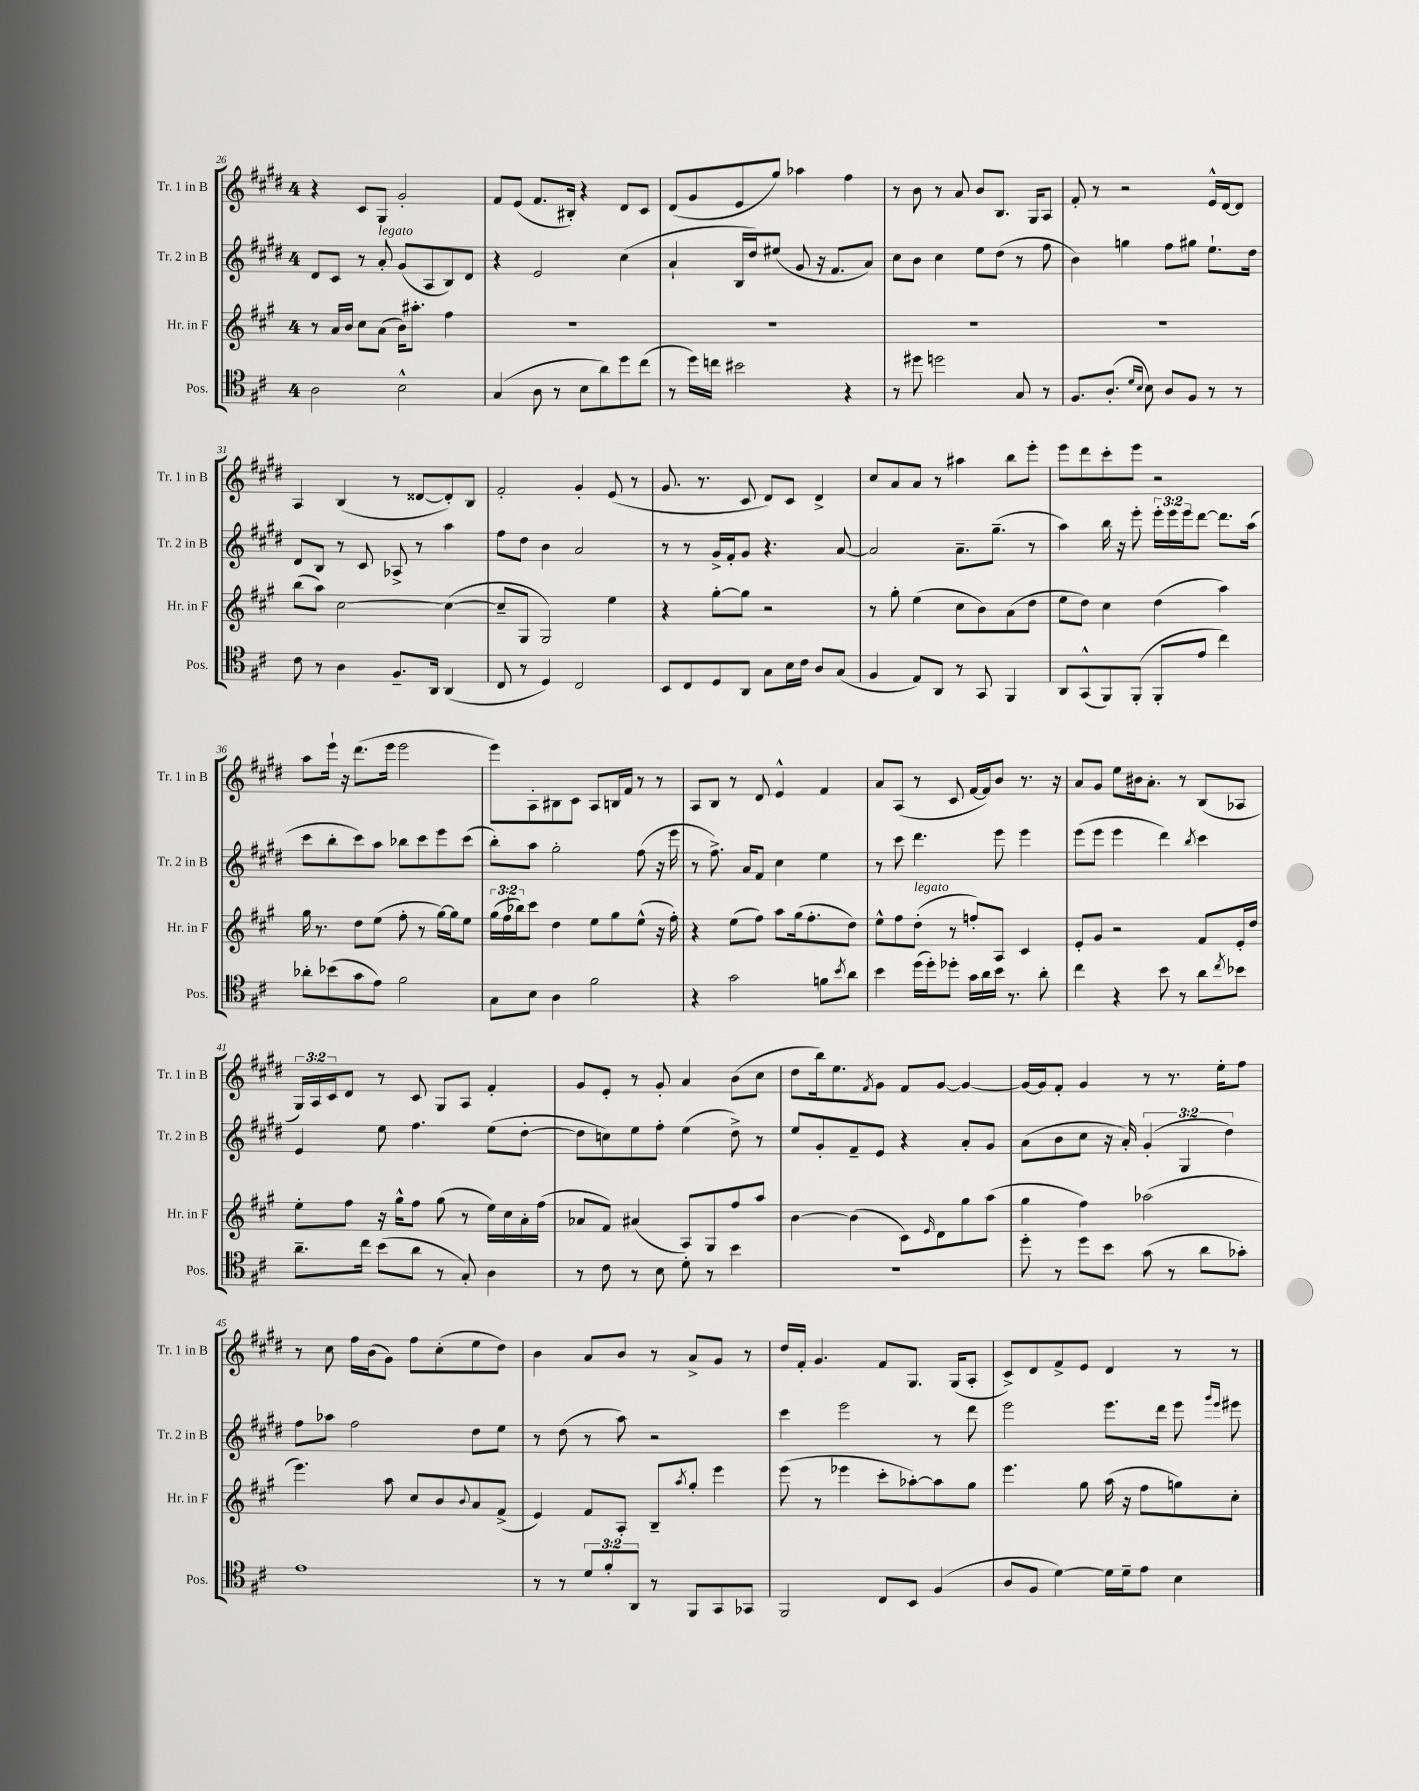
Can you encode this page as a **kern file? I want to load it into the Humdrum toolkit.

**kern	**kern	**kern	**kern
*part4	*part3	*part2	*part1
*staff4	*staff3	*staff2	*staff1
*I"Pos.	*I"Hr. in F	*I"Tr. 2 in B	*I"Tr. 1 in B
*I'Pos.	*I'Hr. in F	*I'Tr. 2 in B	*I'Tr. 1 in B
*clefC4	*clefG2	*clefG2	*clefG2
*k[f#c#]	*k[f#c#g#]	*k[f#c#g#d#]	*k[f#c#g#d#]
*M4/4	*M4/4	*M4/4	*M4/4
=26	=26	=26	=26
2A\	8r	8d#/L	4r
.	16a/LL	8c#/J	.
.	16b/JJ	.	.
.	8cc#\L	8r	8c#/L
!	!	!LO:TX:a:i:t=legato	!
.	(8a\J	8a'/	8G#/J
2B^^\	16b\KL)	(8g#/L	2g#'/
.	8.aa#X'\J	.	.
.	.	8A/	.
.	4ff#\	8B/)	.
.	.	8d#/J	.
=27	=27	=27	=27
(4G/	1r	4r	8f#/L
.	.	.	(8e/J
8A\	.	2e/	8.f#/L
8r	.	.	.
.	.	.	16B#X'/Jk)
8B\L	.	.	4r
8a\)	.	.	.
8dd\	.	(4cc#\	8d#/L
(8cc#\J	.	.	8c#/J
=28	=28	=28	=28
8r	1r	4a`/	(8d#/L
16dd\LL)	.	.	8g#/
16ccn\JJ	.	.	.
2b#X\	.	16B/LL	8e/
.	.	16dd#/J)	.
.	.	(8ee#X/J	8gg#/J)
.	.	8g#/	4aa-X\
.	.	16r	.
.	.	8.f#/L	.
4r	.	.	4ff#\
.	.	8a/J)	.
=29	=29	=29	=29
8r	1r	8cc#\L	8r
8dd#X\	.	8b\J	8b\
2ddn\	.	4cc#\	8r
.	.	.	8a/
.	.	8ee\L	8b/L
.	.	(8dd#\J	8.B/J
8G/	.	8r	.
.	.	.	16G#/KL
8r	.	8ff#\	8A/J
=30	=30	=30	=30
8.F#/L	1r	4b\)	8f#'/
.	.	.	8r
(8.A'/J	.	.	.
.	.	4ggn\	2r
16qqd/LL	.	.	.
16qqB/JJ	.	.	.
8B\)	.	.	.
8A/L	.	8ff#\L	.
8F#/J	.	8gg#X\J	.
8r	.	8.ee`\L	16e^^/LL
.	.	.	[16d#/J
8r	.	.	8d#/J]
.	.	16dd#\Jk	.
!!LO:LB:g=z
=31	=31	=31	=31
8c#\	(8bb\L	8d#/L	4A/
8r	8aa\J)	8B/J	.
4A\	[2cc#\	8r	(4B/
.	.	8c#/	.
8.F#~/L	.	8A-X^/	8r
.	.	8r	[8d##X/L
16AA/Jk	.	.	.
(4AA/	(4cc#\_	4aa\	8d##'/])
.	.	.	8B/J
=32	=32	=32	=32
8C#/	8cc#~/L]	8ff#\L	2f#'/
8r	8G#/J	8dd#\J	.
4D/)	2G#/)	4b\	.
2C#/	.	2a/	4g#'/
.	4ee\	.	(8e/
.	.	.	8r
=33	=33	=33	=33
8BB/L	4r	8r	8.g#/
8C#/	.	8r	.
.	.	.	8.r
8D/	[8gg#'\L	16g#^/LL	.
.	.	16f#'/J	.
8AA/J	8gg#\J]	8g#/J	8c#/
8G\L	2r	4.r	8d#/L)
16B\L	.	.	8c#/J
16c#\JJ	.	.	.
8A/L	.	.	4d#^/
(8G/J	.	[8a/	.
=34	=34	=34	=34
4F#/	8r	2a/]	8cc#/L
.	8gg#'\	.	8a/
8E/L)	(4ee\	.	8a/J
8AA/J	.	.	8r
8r	8cc#\L	8.a~\L	4aa#X\
8GG/	8b\)	.	.
.	.	(8.gg#~\J	.
4FF#/	(8a\	.	8bb\L
.	8dd\J	8r	8eee'\J
=35	=35	=35	=35
8AA/L	8ee\L	4aa\)	8eee\L
(8GG^^/	8dd\J)	.	8ddd#\
8FF#/)	4cc#\	16bb\	8ccc#'\
.	.	16r	.
(8FF#'/J	.	8eee'\	8eee\J
8FF#'/L	(4dd\	24eee'\LL	2r
.	.	24eee\	.
.	.	24eee\J	.
8e/J	.	[8ddd#\J	.
4cc#\)	4aa\)	8.ddd#\L]	.
.	.	(16aa\Jk	.
!!LO:LB:g=z
=36	=36	=36	=36
8a-X'\L	16gg#\	8ccc#\L	8aa\L
.	8.r	.	.
(8b-X\	.	8bb'\	16eee`\Jk
.	.	.	16r
8g\	8dd\L	8ccc#\)	(8.ddd#\L
8e\J)	(8ee\J	8aa\J	.
.	.	.	16eee\Jk
2f#\	8ff#'\	8bb-X\L	2eee\
.	8r	8ccc#\	.
.	[16gg#\LL)	8eee\	.
.	16gg#\J]	.	.
.	8ee\J	(8ccc#\J	.
=37	=37	=37	=37
8G\L	(24gg#\LL	8bb'\L)	8eee\L)
.	24ff#\	.	.
.	24bb-X\J)	.	.
8B\J	8ccc#\J	8aa\J	8A'\
4A\	4dd\	2gg#'\	8B#X\
.	.	.	8c#\J
2f#\	8ee\L	.	8A/L
.	8gg#\	.	16Bn/L
.	.	.	16f#/JJ
.	(8ee^^\J	(8ff#\	8r
.	16r	16r	8r
.	16ff#'\)	16eee\	.
=38	=38	=38	=38
4r	4r	8r	8A/L
.	.	8.ff#^\)	8B/J
2g\	(8ee\L	.	8r
.	.	16a/KL	.
.	8ff#\J)	8f#/J	8d#/
.	8aa\L	4cc#\	4e^^/
.	(16gg#\k	.	.
.	8.ff#'\	.	.
8fn\L	.	4ee\	4f#/
8qb/	.	.	.
8a\J	8dd\J)	.	.
=39	=39	=39	=39
4b\	8ee^^\L	8r	8a/L
.	8ff#\	8ccc#\	(8A/J
!	!LO:TX:a:i:t=legato	!	!
(16dd\LL	(8dd'\J	4.ddd#\	8r
16dd'\J)	.	.	.
8dd-X'\J	8r	.	8c#/
16g\LL	8ffn'/L)	.	[16f#/LL
16a\	.	.	16f#/J])
16b\JJ	8A/J	8eee\	8b/J
8.r	.	.	.
.	4c#/	4eee\	8.r
8a'\	.	.	.
.	.	.	16r
=40	=40	=40	=40
4cc#\	8e'/L	(8eee\L	8a/L
.	8g#/J	8eee\J	8g#/J
4r	2r	4eee\	8ee\L
.	.	.	16b#X\k
.	.	.	8.a'\J
8b\	.	4ddd#\)	.
8r	.	.	8r
.	.	8qbb/	.
8a\L	8f#/L	4ccc#\	(8B/L
8qcc#/	.	.	.
8b-X\J	16e'/L	.	8A-X/J
.	16dd/JJ	.	.
!!LO:LB:g=z
=41	=41	=41	=41
8.a~\L	8ee'\L	4e/	24G#/LL)
.	.	.	24A/
.	.	.	24c#/J
.	8ff#\J	.	8d#/J
16cc#\Jk	.	.	.
(8b\L	16r	8ee\	8r
.	16gg#^^\KL	.	.
8a\J	8ff#\J	4.ff#\	8c#/
8r	(8gg#\	.	8G#/L
8G'/)	8r	.	8A/J
4A\	16ee\LL)	(8ee\L	4f#'/
.	16cc#\	.	.
.	16a'\	[8dd#'\J	.
.	(16ff#\JJ	.	.
=42	=42	=42	=42
8r	8a-X/L	8dd#\L]	8g#/L
8c#\	8f#/J)	8ccn\)	8e'/J
8r	(4a#X/	8ee\	8r
8B\	.	8ff#'\J	8g#'/
8d'\	8A/L)	(4ee\	4a/
8r	8G#/	.	.
4b\	8ff#/	8dd#^\)	(8b\L
.	8aa/J	8r	8cc#\J
=43	=43	=43	=43
1r	[4b\	8ee/L	8dd#\L
.	.	8g#'/	16bb\k)
.	.	.	8.ee\
.	(4b\]	8f#~/	.
.	.	.	8qf#/
.	.	8e/J	8g#\J
.	8c#\L)	4r	8f#/L
.	16qqe/	.	.
.	8d\	.	[8g#/J
.	8gg#\	8a'/L	4g#/_
.	(8aa\J	8g#/J	.
=44	=44	=44	=44
8dd'\	4gg#\	(8a\L	16g#/LL_
.	.	.	16g#/J]
8r	.	8b\	8f#'/J
8dd\L	4ff#\)	8cc#\J	4g#/
8b\J	.	16r	.
.	.	16a'/)	.
(8g\	(2aa-X\	(6g#'/	8r
8r	.	.	8.r
.	.	6G#/	.
8a\L	.	.	.
.	.	.	16ee'\KL
.	.	6dd#\)	.
8g-X'\J)	.	.	8ff#\J
!!LO:LB:g=z
=45	=45	=45	=45
1e	4.eee\)	8ff#\L	8r
.	.	8aa-X\J	8cc#\
.	.	2ff#\	16ff#\LL
.	.	.	(16b\J
.	8aa\	.	8g#\J)
.	8cc#/L	.	8ff#\L
.	8b/	.	(8cc#'\
.	8qqb/	.	.
.	8a/	8dd#\L	8ee\
.	(8f#^/J	8ee\J	8dd#\J)
=46	=46	=46	=46
8r	4e/)	8r	4b\
8r	.	(8dd#\	.
12d/L	8f#/L	8r	8a/L
12f#'/	.	.	.
.	8A'/J	8aa\)	8b/J
12AA/J	.	.	.
8r	8B~/L	2r	8r
.	8qaa/	.	.
8FF#/L	8gg#'/J	.	8a^/L
8GG/	4eee\	.	8g#/J
8GG-X/J	.	.	8r
=47	=47	=47	=47
2FF#/	(8eee\	4ccc#\	16dd#/LL
.	.	.	16f#'/JJ
.	8r	.	4.g#/
.	4eee-X\	2eee\	.
8C#/L	8ccc#'\L	.	8f#/L
8BB/J	[8aa-X'\)	.	8.G#/J
(4F#/	8aa-\]	8r	.
.	.	.	(16G#/KL
.	8gg#\J	8ddd#\	8A'/J
=48	=48	=48	=48
8A/L	4.eee\	2eee\	8c#^/L)
8F#/J	.	.	8d#/
[4d\)	.	.	8f#^/
.	8gg#\	.	8e/J
16d\LL]	(16aa\	8.eee\L	4d#/
16d~\J	16r	.	.
8e\J	8ff#\L	.	.
.	.	16ddd#\Jk	.
4B\	8ggn\)	8eee\	8r
.	.	16qqggg#/LL	.
.	.	16qqeee/JJ	.
.	8cc#'\J	8eee#X\	8r
==	==	==	==
*-	*-	*-	*-
